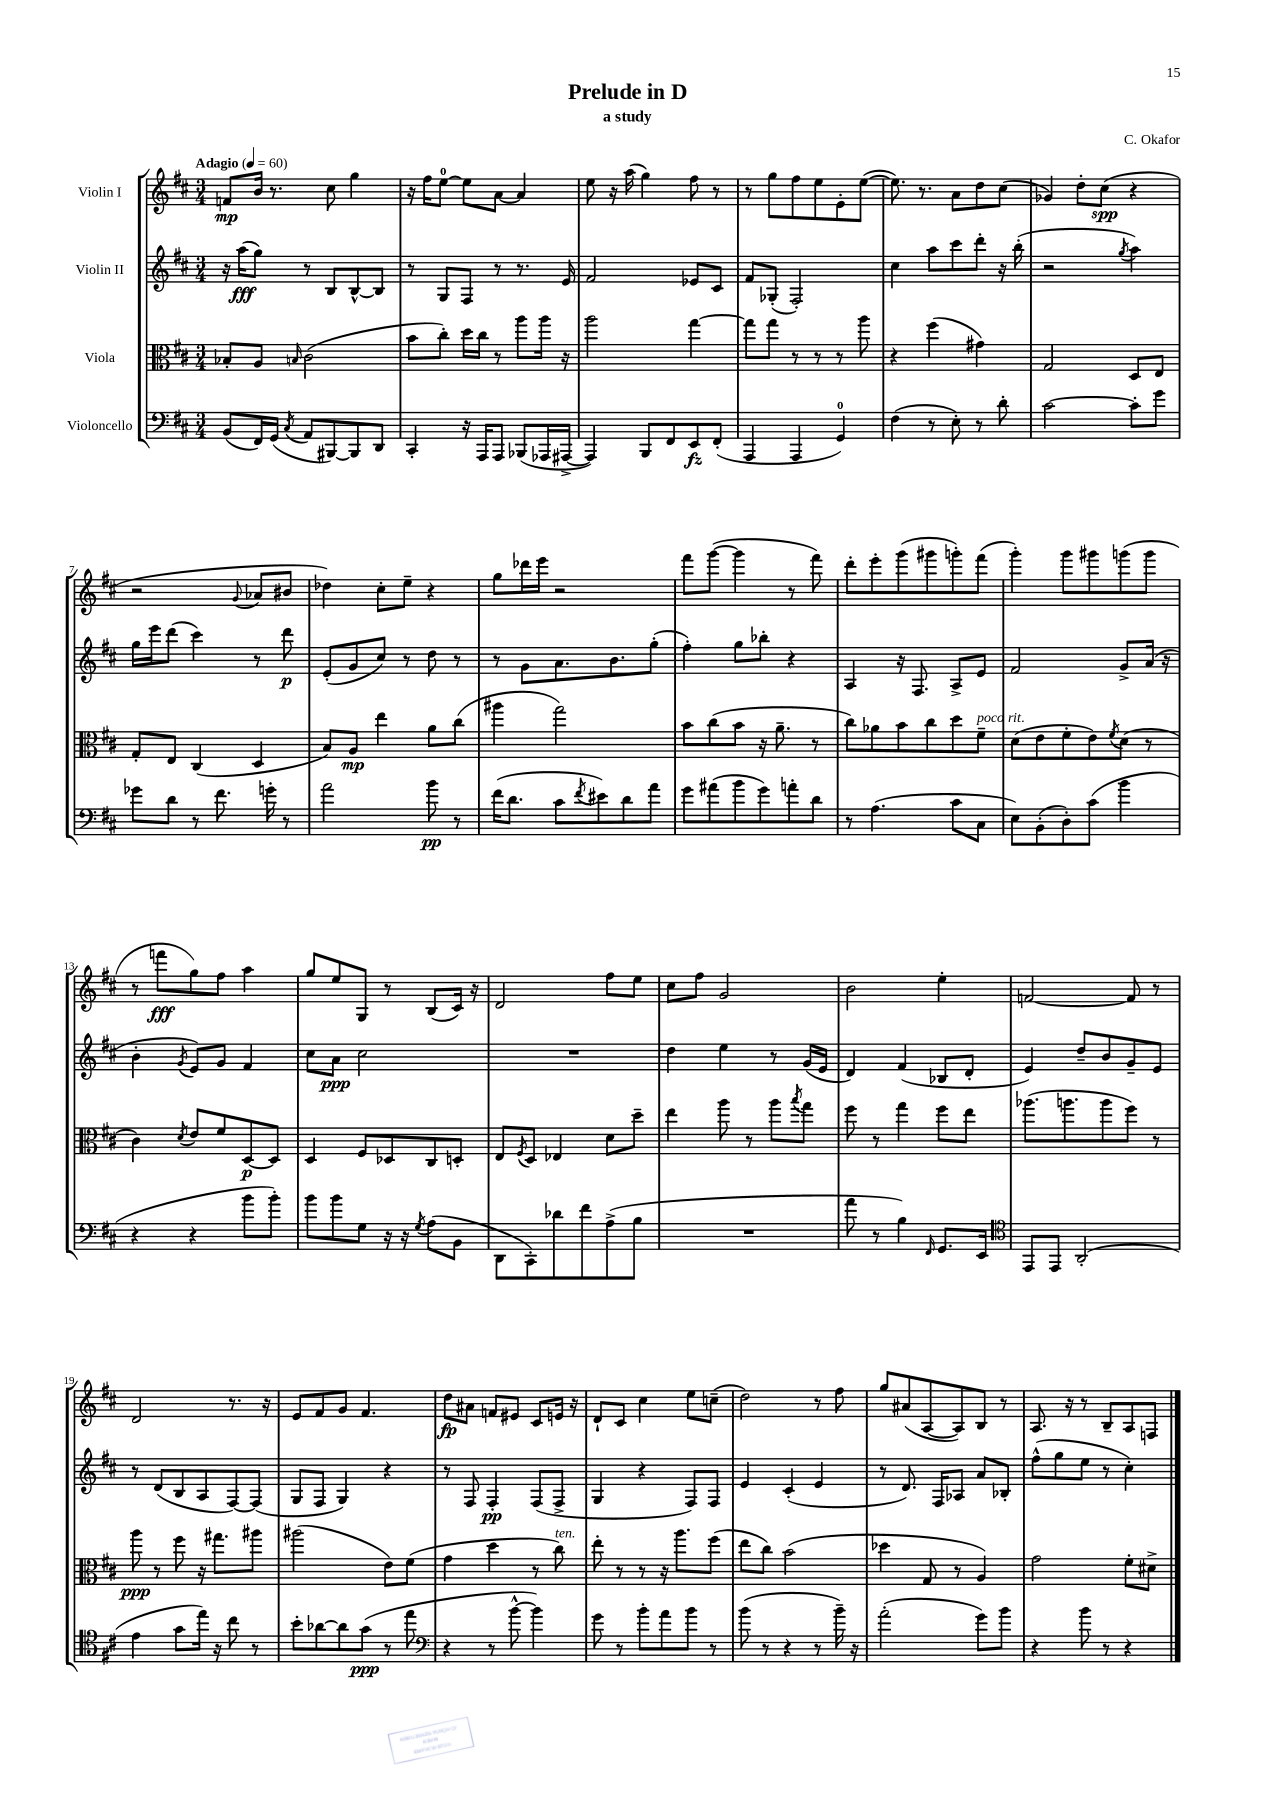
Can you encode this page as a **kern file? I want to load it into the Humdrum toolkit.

**kern	**dynam	**kern	**dynam	**kern	**dynam	**kern	**dynam
*part4	*part4	*part3	*part3	*part2	*part2	*part1	*part1
*staff4	*staff4	*staff3	*staff3	*staff2	*staff2	*staff1	*staff1
*I"Violoncello	*	*I"Viola	*	*I"Violin II	*	*I"Violin I	*
*clefF4	*	*clefC3	*	*clefG2	*	*clefG2	*
*k[f#c#]	*	*k[f#c#]	*	*k[f#c#]	*	*k[f#c#]	*
*M3/4	*	*M3/4	*	*M3/4	*	*M3/4	*
*MM60	*	*MM60	*	*MM60	*	*MM60	*
=1	=1	=1	=1	=1	=1	=1	=1
!	!	!	!	!	!	!LO:TX:a:B:t=Adagio	!
(8BB/L	.	8B-X'/L	.	16r	.	8fn/L	mp
.	.	.	.	(16aa\KL	fff	.	.
16FF#/L)	.	8A/J	.	8gg\J)	.	16b/Jk	.
(16GG/JJ	.	.	.	.	.	8.r	.
8qC#/	.	16qqBn/	.	.	.	.	.
8AA/L	.	(2c#\	.	8r	.	.	.
[8BBB#X/)	.	.	.	8B/L	.	8cc#\	.
8BBB#/]	.	.	.	[8B^^/	.	4gg\	.
8DD/J	.	.	.	8B/J]	.	.	.
=2	=2	=2	=2	=2	=2	=2	=2
4CC#'/	.	8b\L	.	8r	.	16r	.
.	.	.	.	.	.	16ff#\KL	.
.	.	8cc#'\J)	.	8G/L	.	[8ee\J	.
16r	.	16dd\LL	.	8F#/J	.	8ee\L]	.
16AAA/KL	.	16cc#\JJ	.	.	.	.	.
8AAA/J	.	8r	.	8r	.	[8a\J	.
(8BBB-X/L	.	8aa\L	.	8.r	.	4a/]	.
16AAA-X/L	.	16aa\Jk	.	.	.	.	.
[16AAA#X^/JJ	.	16r	.	16e/	.	.	.
=3	=3	=3	=3	=3	=3	=3	=3
4AAA#/])	.	2aa\	.	2f#/	.	8ee\	.
.	.	.	.	.	.	16r	.
.	.	.	.	.	.	(16aa\	.
8BBB/L	.	.	.	.	.	4gg\)	.
8FF#/	.	.	.	.	.	.	.
8EE/	fz	[4gg\	.	8e-X/L	.	8ff#\	.
(8FF#'/J	.	.	.	8c#/J	.	8r	.
=4	=4	=4	=4	=4	=4	=4	=4
4AAA/	.	8gg\L]	.	8f#/L	.	8r	.
.	.	8gg\J	.	(8G-X'/J	.	8gg\L	.
4AAA/	.	8r	.	2F#'/)	.	8ff#\	.
.	.	8r	.	.	.	8ee\	.
4GG/)	.	8r	.	.	.	8e'\	.
.	.	8aa\	.	.	.	([8ee\J	.
=5	=5	=5	=5	=5	=5	=5	=5
(4F#\	.	4r	.	4cc#\	.	8.ee\])	.
.	.	.	.	.	.	8.r	.
8r	.	(4ff#\	.	8aa\L	.	.	.
8E'\)	.	.	.	8ccc#\	.	8a\L	.
8r	.	4g#X\)	.	8ddd'\J	.	8dd\	.
8d'\	.	.	.	16r	.	(8cc#\J	.
.	.	.	.	(16bb'\	.	.	.
=6	=6	=6	=6	=6	=6	=6	=6
[2c#\	.	2G/	.	2r	.	4g-X/)	.
.	.	.	.	.	.	8dd'\L	.
.	.	.	.	.	.	(8cc#\J	spp
.	.	.	.	8qgg/	.	.	.
8c#'\L]	.	8D/L	.	4aa\)	.	4r	.
8g\J	.	8E/J	.	.	.	.	.
!!LO:LB:g=z
=7	=7	=7	=7	=7	=7	=7	=7
8g-X\L	.	8G'/L	.	16gg\LL	.	2r	.
.	.	.	.	16eee\J	.	.	.
8d\J	.	8E/J	.	(8ddd\J	.	.	.
8r	.	(4C#/	.	4ccc#\)	.	.	.
8.f#\	.	.	.	.	.	.	.
.	.	.	.	.	.	8qqg/	.
.	.	4D/	.	8r	.	8a-X/L	.
16gn'\	.	.	.	.	.	.	.
8r	.	.	.	8ddd\	p	8b#X/J	.
=8	=8	=8	=8	=8	=8	=8	=8
2a\	.	8B/L)	.	(8e'/L	.	4dd-X\)	.
.	.	8A/J	mp	8g/	.	.	.
.	.	4ee\	.	8cc#/J)	.	8cc#'\L	.
.	.	.	.	8r	.	8ee~\J	.
8b\	pp	8a\L	.	8dd\	.	4r	.
8r	.	(8cc#\J	.	8r	.	.	.
=9	=9	=9	=9	=9	=9	=9	=9
(16f#\KL	.	4aa#X\	.	8r	.	8gg\L	.
8.d\J	.	.	.	.	.	.	.
.	.	.	.	8g\L	.	16ddd-X\L	.
.	.	.	.	.	.	16eee\JJ	.
8c#\L	.	2gg\)	.	8.a\	.	2r	.
8qf#/	.	.	.	.	.	.	.
8e#X\)	.	.	.	.	.	.	.
.	.	.	.	8.b\	.	.	.
8d\	.	.	.	.	.	.	.
8a\J	.	.	.	(8gg'\J	.	.	.
=10	=10	=10	=10	=10	=10	=10	=10
8g\L	.	8b\L	.	4ff#'\)	.	8fff#\L	.
(8a#X\	.	(8cc#\	.	.	.	([8ggg\J	.
8b\	.	8b\J	.	8gg\L	.	4ggg\]	.
8g\)	.	16r	.	8bb-X'\J	.	.	.
.	.	8.a~\	.	.	.	.	.
8an'\	.	.	.	4r	.	8r	.
8d\J	.	8r	.	.	.	8fff#\)	.
=11	=11	=11	=11	=11	=11	=11	=11
8r	.	8cc#\L)	.	4A/	.	8ddd'\L	.
(4.A\	.	8a-X\	.	.	.	8eee'\	.
.	.	8b\	.	16r	.	(8ggg\	.
.	.	.	.	8.F#/	.	.	.
.	.	8cc#\	.	.	.	8ggg#X\	.
8c#\L	.	8dd\	.	8A^/L	.	8gggn'\)	.
!	!	!LO:TX:a:i:t=poco rit.	!	!	!	!	!
8C#\J	.	8f#~\J	.	8e/J	.	(8fff#\J	.
=12	=12	=12	=12	=12	=12	=12	=12
8E\L)	.	(8d\L	.	2f#/	.	4ggg'\)	.
(8BB'\	.	8e\	.	.	.	.	.
8D'\)	.	8f#'\	.	.	.	8ggg\L	.
(8c#\J	.	8e\)	.	.	.	8ggg#X\	.
.	.	8qf#/	.	.	.	.	.
4b\	.	(8d\J	.	8g^/L	.	(8gggn\	.
.	.	8r	.	(16a/Jk	.	8ggg\J	.
.	.	.	.	16r	.	.	.
!!LO:LB:g=z
=13	=13	=13	=13	=13	=13	=13	=13
4r	.	4c#\)	.	4b'\	.	8r	.
.	.	.	.	.	.	8fffn\L	fff
.	.	8qd/	.	8qg/	.	.	.
4r	.	8e/L	.	8e/L)	.	8gg\)	.
.	.	8f#/	.	8g/J	.	8ff#\J	.
8b\L	.	[8D/	p	4f#/	.	4aa\	.
8b'\J)	.	8D/J]	.	.	.	.	.
=14	=14	=14	=14	=14	=14	=14	=14
8b\L	.	4D/	.	8cc#\L	.	8gg/L	.
8b\	.	.	.	8a\J	ppp	8ee/	.
8G\J	.	8F#/L	.	2cc#\	.	8G/J	.
16r	.	8D-X/	.	.	.	8r	.
16r	.	.	.	.	.	.	.
8qG/	.	.	.	.	.	.	.
(8A\L	.	8C#/	.	.	.	(8B/L	.
8BB\J	.	8Dn'/J	.	.	.	16c#/Jk)	.
.	.	.	.	.	.	16r	.
=15	=15	=15	=15	=15	=15	=15	=15
8DD\L	.	8E/L	.	2.r	.	2d/	.
.	.	8qF#/	.	.	.	.	.
8CC#'\)	.	8D/J	.	.	.	.	.
8d-X\	.	4E-X/	.	.	.	.	.
8f#\	.	.	.	.	.	.	.
(8A^\	.	8d\L	.	.	.	8ff#\L	.
8B\J	.	8dd~\J	.	.	.	8ee\J	.
=16	=16	=16	=16	=16	=16	=16	=16
2.r	.	4ee\	.	4dd\	.	8cc#\L	.
.	.	.	.	.	.	8ff#\J	.
.	.	8aa\	.	4ee\	.	2g/	.
.	.	8r	.	.	.	.	.
.	.	8aa\L	.	8r	.	.	.
.	.	8qbb/	.	.	.	.	.
.	.	8gg\J	.	(16g/LL	.	.	.
.	.	.	.	16e/JJ	.	.	.
=17	=17	=17	=17	=17	=17	=17	=17
8a\	.	8ff#\	.	4d/)	.	2b\	.
8r	.	8r	.	.	.	.	.
4B\)	.	4gg\	.	(4f#/	.	.	.
16qqFF#/	.	.	.	.	.	.	.
8.GG/L	.	8ff#\L	.	8B-X/L	.	4ee'\	.
.	.	8ee\J	.	8d'/J	.	.	.
16EE/Jk	.	.	.	.	.	.	.
=18	=18	=18	=18	=18	=18	=18	=18
*clefC4	*	*	*	*	*	*	*
8EE/L	.	(8.aa-X\L	.	4e/)	.	[2fn/	.
8EE/J	.	.	.	.	.	.	.
.	.	8.aan\	.	.	.	.	.
(2AA'/	.	.	.	8dd~/L	.	.	.
.	.	8aa\	.	8b/	.	.	.
.	.	8ff#\J)	.	8g~/	.	8f/]	.
.	.	8r	.	8e/J	.	8r	.
!!LO:LB:g=z
=19	=19	=19	=19	=19	=19	=19	=19
4e\	.	8aa\	ppp	8r	.	2d/	.
.	.	8r	.	(8d/L	.	.	.
8g\L	.	8ff#\	.	8B/	.	.	.
16ee\Jk)	.	16r	.	8A/	.	.	.
16r	.	8.gg#X\L	.	.	.	.	.
8cc#\	.	.	.	[8F#/)	.	8.r	.
8r	.	8aa#X\J	.	(8F#/J]	.	.	.
.	.	.	.	.	.	16r	.
=20	=20	=20	=20	=20	=20	=20	=20
8b'\L	.	(2aa#X\	.	8G/L	.	8e/L	.
[8a-X\	.	.	.	8F#/J	.	8f#/	.
8a-\]	.	.	.	4G/)	.	8g/J	.
(8g\J	ppp	.	.	.	.	4.f#/	.
8r	.	8e\L)	.	4r	.	.	.
8ee\	.	(8f#\J	.	.	.	.	.
=21	=21	=21	=21	=21	=21	=21	=21
*clefF4	*	*	*	*	*	*	*
4r	.	4g\	.	8r	.	8dd\L	fp
.	.	.	.	8F#/	.	8a#X\J	.
8r	.	4dd\	.	4F#'/	pp	8fn/L	.
[8b^^\	.	.	.	.	.	8e#X/J	.
4b\])	.	8r	.	(8F#/L	.	8c#/L	.
!	!	!LO:TX:a:i:t=ten.	!	!	!	!	!
.	.	8cc#\)	.	8F#^/J	.	16en/Jk	.
.	.	.	.	.	.	16r	.
=22	=22	=22	=22	=22	=22	=22	=22
8g\	.	8ee'\	.	4G/	.	8d`/L	.
8r	.	8r	.	.	.	8c#/J	.
8b'\L	.	8r	.	4r	.	4cc#\	.
8a\	.	16r	.	.	.	.	.
.	.	8.aa\L	.	.	.	.	.
8b\J	.	.	.	8F#/L)	.	8ee\L	.
8r	.	(8ff#\J	.	8F#/J	.	(8ccn~\J	.
=23	=23	=23	=23	=23	=23	=23	=23
(8b\	.	8ee\L	.	4e/	.	2dd\)	.
8r	.	8cc#\J)	.	.	.	.	.
4r	.	(2b\	.	(4c#'/	.	.	.
8r	.	.	.	4e/	.	8r	.
16b~\)	.	.	.	.	.	8ff#\	.
16r	.	.	.	.	.	.	.
=24	=24	=24	=24	=24	=24	=24	=24
(2a'\	.	4dd-X\	.	8r	.	8gg/L	.
.	.	.	.	8.d/)	.	(8a#X/	.
.	.	8G/	.	.	.	[8A/	.
.	.	.	.	16F#/KL	.	.	.
.	.	8r	.	8A-X/J	.	8A/])	.
8g\L)	.	4A/)	.	8a/L	.	8B/J	.
8b\J	.	.	.	8B-X'/J	.	8r	.
=25	=25	=25	=25	=25	=25	=25	=25
4r	.	2g\	.	(8ff#^^\L	.	8.A/	.
.	.	.	.	8gg\	.	.	.
.	.	.	.	.	.	16r	.
8b\	.	.	.	8ee\J	.	8r	.
8r	.	.	.	8r	.	8B~/L	.
4r	.	8f#'\L	.	4cc#'\)	.	8A/	.
.	.	8d#X^\J	.	.	.	8Fn/J	.
==	==	==	==	==	==	==	==
*-	*-	*-	*-	*-	*-	*-	*-
